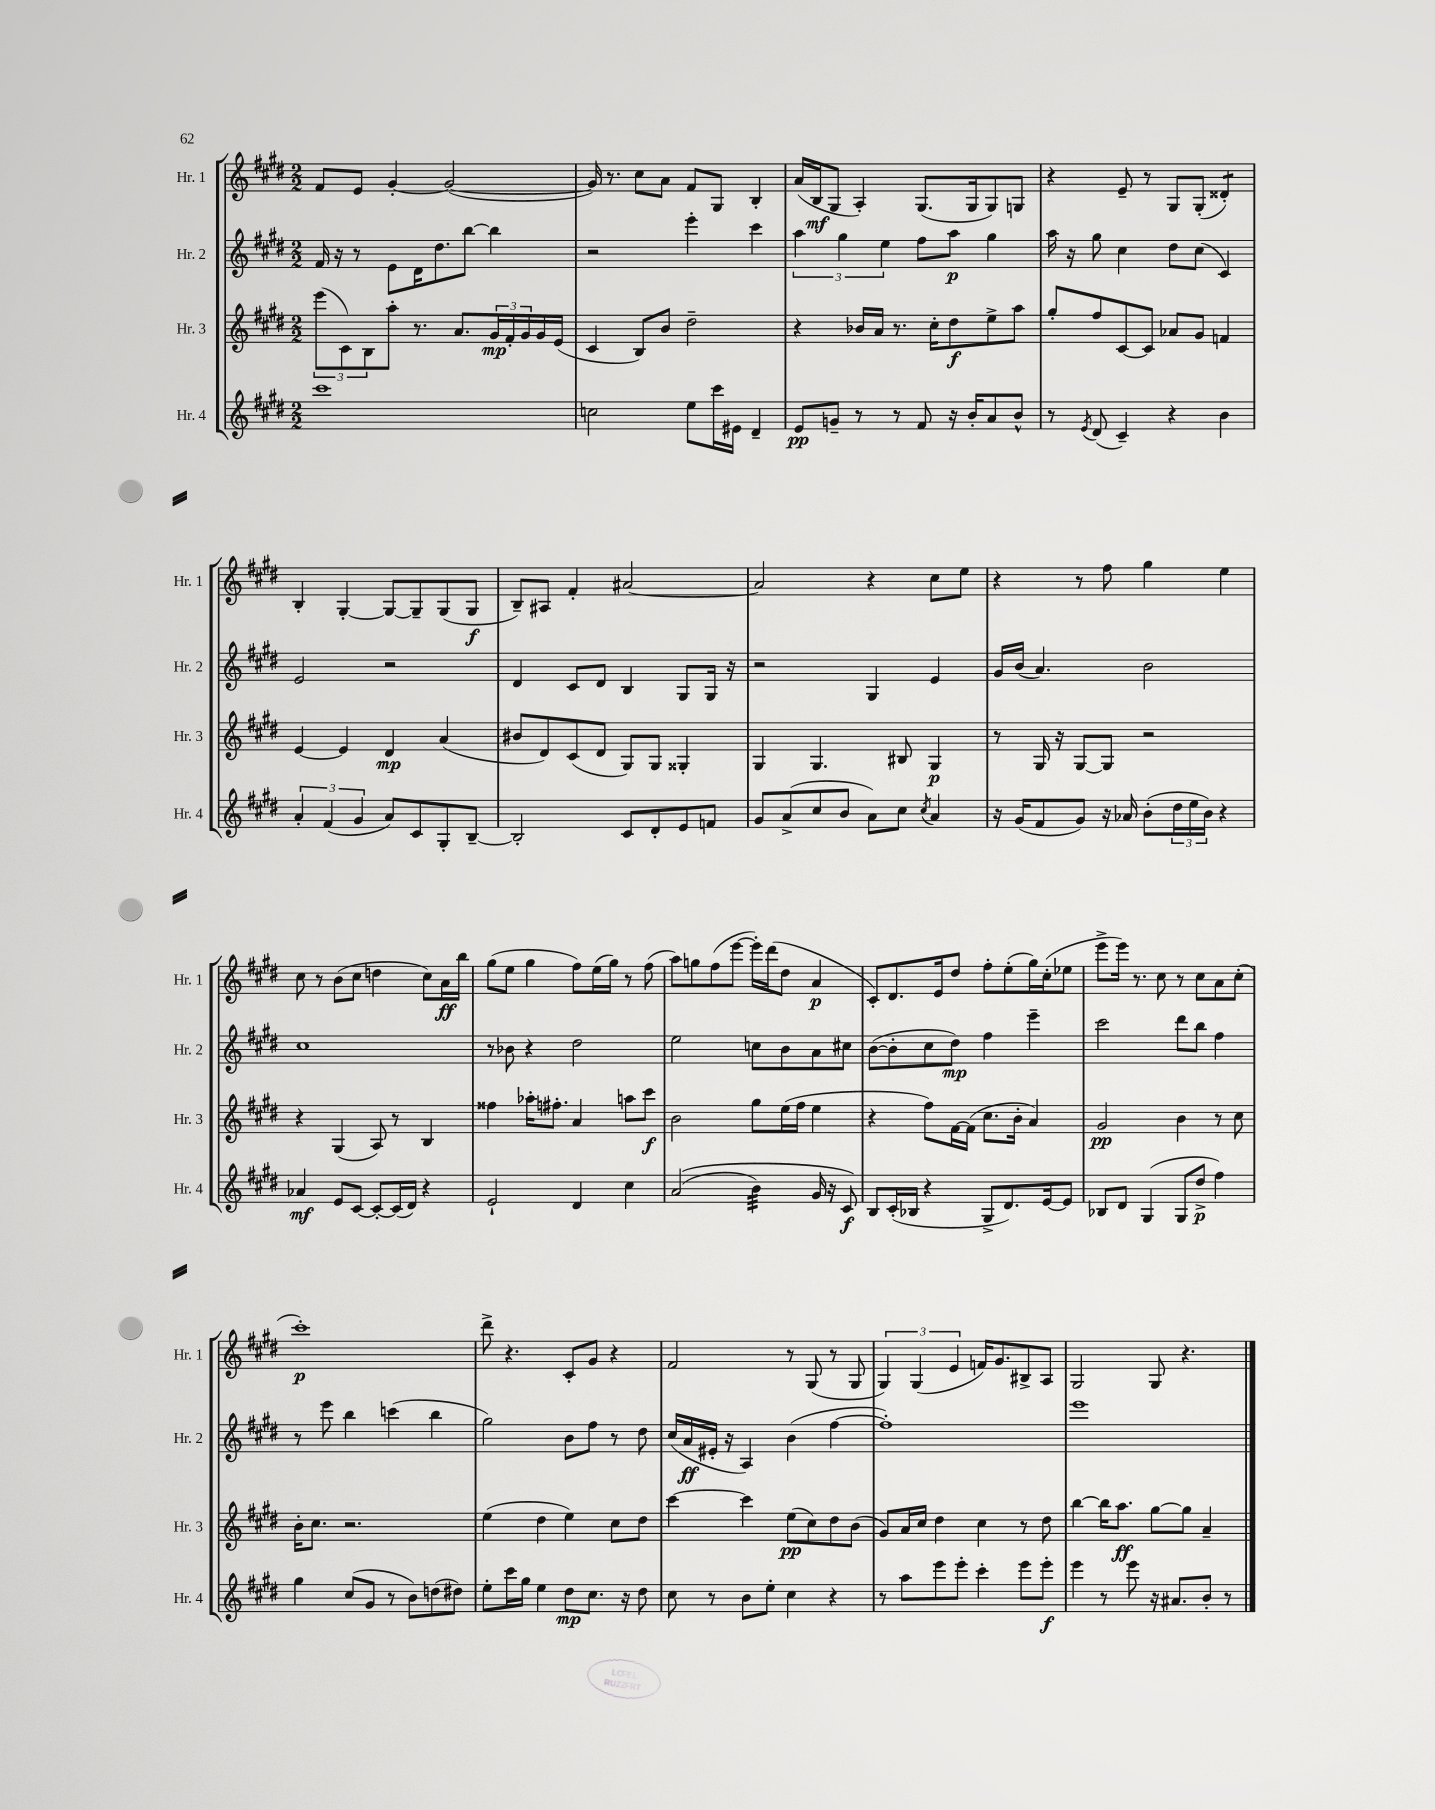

**kern	**kern	**kern	**kern
*staff4	*staff3	*staff2	*staff1
*clefG2	*clefG2	*clefG2	*clefG2
*k[f#c#g#d#]	*k[f#c#g#d#]	*k[f#c#g#d#]	*k[f#c#g#d#]
*M2/2	*M2/2	*M2/2	*M2/2
1ccc#	(12eee	16f#	8f#
.	.	16r	.
.	12c#)	.	.
.	.	8r	8e
.	12B	.	.
.	8aa'	8e	[4g#'
.	8.r	16d#	.
.	.	8.dd#	.
.	.	.	(2g#_
.	8.a	.	.
.	.	[8bb	.
.	24g#	4bb]	.
.	24f#'	.	.
.	24g#	.	.
.	16g#	.	.
.	(16e	.	.
=	=	=	=
2cc	4c#	2r	16g#])
.	.	.	8.r
.	8B)	.	8cc#
.	8b	.	8a
8ee	2dd#~	4eee'	8f#
16ccc#	.	.	8G#
16e#	.	.	.
4d#~	.	4ccc#	4B'
=	=	=	=
8e	4r	6aa	(16a
.	.	.	16B
8g~	.	.	8G#
.	.	6gg#	.
8r	16b-	.	4A')
.	16a	.	.
.	.	6ee	.
8r	8.r	.	.
8f#	.	8ff#	(8.G#
.	16cc#'	.	.
16r	8dd#	8aa	.
16b'	.	.	16G#
8a	8ee^	4gg#	8G#)
8b^^	8aa	.	8G
=	=	=	=
8r	8gg#'	16aa	4r
.	.	16r	.
8qe	.	.	.
(8d#	8ff#	8gg#	.
4c#~)	[8c#	4cc#	8e~
.	8c#]	.	8r
4r	8a-	8dd#	8G#
.	8g#	(8cc#	(8G#'
4b	4f	4c#)	4d##')
=	=	=	=
6a'	[4e	2e	4B'
(6f#	.	.	.
.	4e]	.	[4G#'
6g#	.	.	.
8a)	4d#	2r	8G#_
8c#	.	.	8G#~]
8G#'	(4a	.	(8G#
[8B~	.	.	8G#
=	=	=	=
2B']	8b#	4d#	8B~)
.	8d#)	.	8A#
.	(8c#	8c#	4f#'
.	8d#	8d#	.
8c#	8G#)	4B	[2a#
8d#'	8G#	.	.
8e	4G##'	8G#	.
8f	.	16G#	.
.	.	16r	.
=	=	=	=
8g#	4G#	2r	2a#]
(8a^	.	.	.
8cc#	4.G#	.	.
8b	.	.	.
8a)	.	4G#	4r
8cc#	8B#	.	.
8qcc#	.	.	.
4a	4G#	4e	8cc#
.	.	.	8ee
=	=	=	=
16r	8r	16g#	4r
(16g#	.	(16b	.
8f#	16G#	4.a)	.
.	16r	.	.
8g#)	[8G#	.	8r
16r	8G#]	.	8ff#
16a-	.	.	.
(8b'	2r	2b	4gg#
24dd#	.	.	.
24ee	.	.	.
24b)	.	.	.
4r	.	.	4ee
=	=	=	=
4a-	4r	1cc#	8cc#
.	.	.	8r
8e	(4G#	.	(8b
[8c#	.	.	8cc#
8c#'_	8A)	.	4dd
(16c#]	8r	.	.
16d#)	.	.	.
4r	4B	.	8cc#)
.	.	.	16a
.	.	.	16bb
=	=	=	=
2e`	4ff##	8r	(8gg#
.	.	8b-	8ee
.	16aa-'	4r	4gg#
.	8.ff#'	.	.
4d#	4a	2dd#	8ff#)
.	.	.	(16ee
.	.	.	16gg#)
4cc#	8aa	.	8r
.	8ccc#	.	(8ff#
=	=	=	=
&((2a	2b	2ee	8aa)
.	.	.	8gg
.	.	.	(8ff#
.	.	.	[8eee
4b)	8gg#	8cc	16eee'])
.	.	.	(16ddd#
.	(16ee	8b	8dd#
.	16ff#	.	.
16g#	4ee	8a	4a
16r	.	.	.
8c#&)	.	8cc#	.
=	=	=	=
8B	4r	([8b	8c#')
(16c#'	.	8b']	8.d#
16B-	.	.	.
4r	8ff#)	8cc#	.
.	.	.	16e
.	[16f#	8dd#)	8dd#
.	(16f#]	.	.
8G#^	8.cc#	4ff#	8ff#'
8.d#)	.	.	(8ee'
.	16b'	.	.
.	4a)	4eee~	16gg#)
[16e	.	.	(16cc#'
8e]	.	.	8ee-
=	=	=	=
8B-	2g#	2ccc#	8eee^
8d#	.	.	16eee)
.	.	.	8.r
(4G#	.	.	.
.	.	.	8cc#
8G#	4b	8ddd#	8r
8dd#^	.	8bb	8cc#
4ff#)	8r	4ff#	8a
.	8cc#	.	(8cc#'
=	=	=	=
4gg#	16b'	8r	1ccc#')
.	8.cc#	.	.
.	.	8eee	.
(8cc#	2.r	4bb	.
8g#	.	.	.
8r	.	(4ccc	.
8b)	.	.	.
(8dd	.	4bb	.
8dd#)	.	.	.
=	=	=	=
8ee'	(4ee	2gg#)	8ddd#^
16ccc#	.	.	4.r
16gg#	.	.	.
4ee	4dd#	.	.
8dd#	4ee)	8b	8c#'
8.cc#	.	8ff#	8g#
.	8cc#	8r	4r
16r	.	.	.
8dd#	8dd#	8dd#	.
=	=	=	=
8cc#	[4ccc#	(16cc#	2f#
.	.	16a	.
8r	.	16e#'	.
.	.	16r	.
8b	4ccc#]	4A)	.
8ee'	.	.	.
4cc#	(8ee	(4b	8r
.	8cc#)	.	(8G#
4r	8dd#	[4ff#	8r
.	(8b	.	8G#
=	=	=	=
8r	8g#)	1ff#'])	6G#)
8aa	16a	.	.
.	.	.	(6G#
.	16cc#	.	.
8eee	4dd#	.	.
.	.	.	6e
8eee'	.	.	.
4ccc#'	4cc#	.	16f)
.	.	.	8.g#
8eee	8r	.	8B#^
8eee'	8dd#	.	8A
=	=	=	=
4eee	[4bb	1eee	2G#
8r	16bb]	.	.
.	8.aa	.	.
8eee	.	.	.
16r	[8gg#	.	8G#
8.a#	.	.	.
.	8gg#]	.	4.r
8b'	4a~	.	.
8r	.	.	.
==	==	==	==
*-	*-	*-	*-
